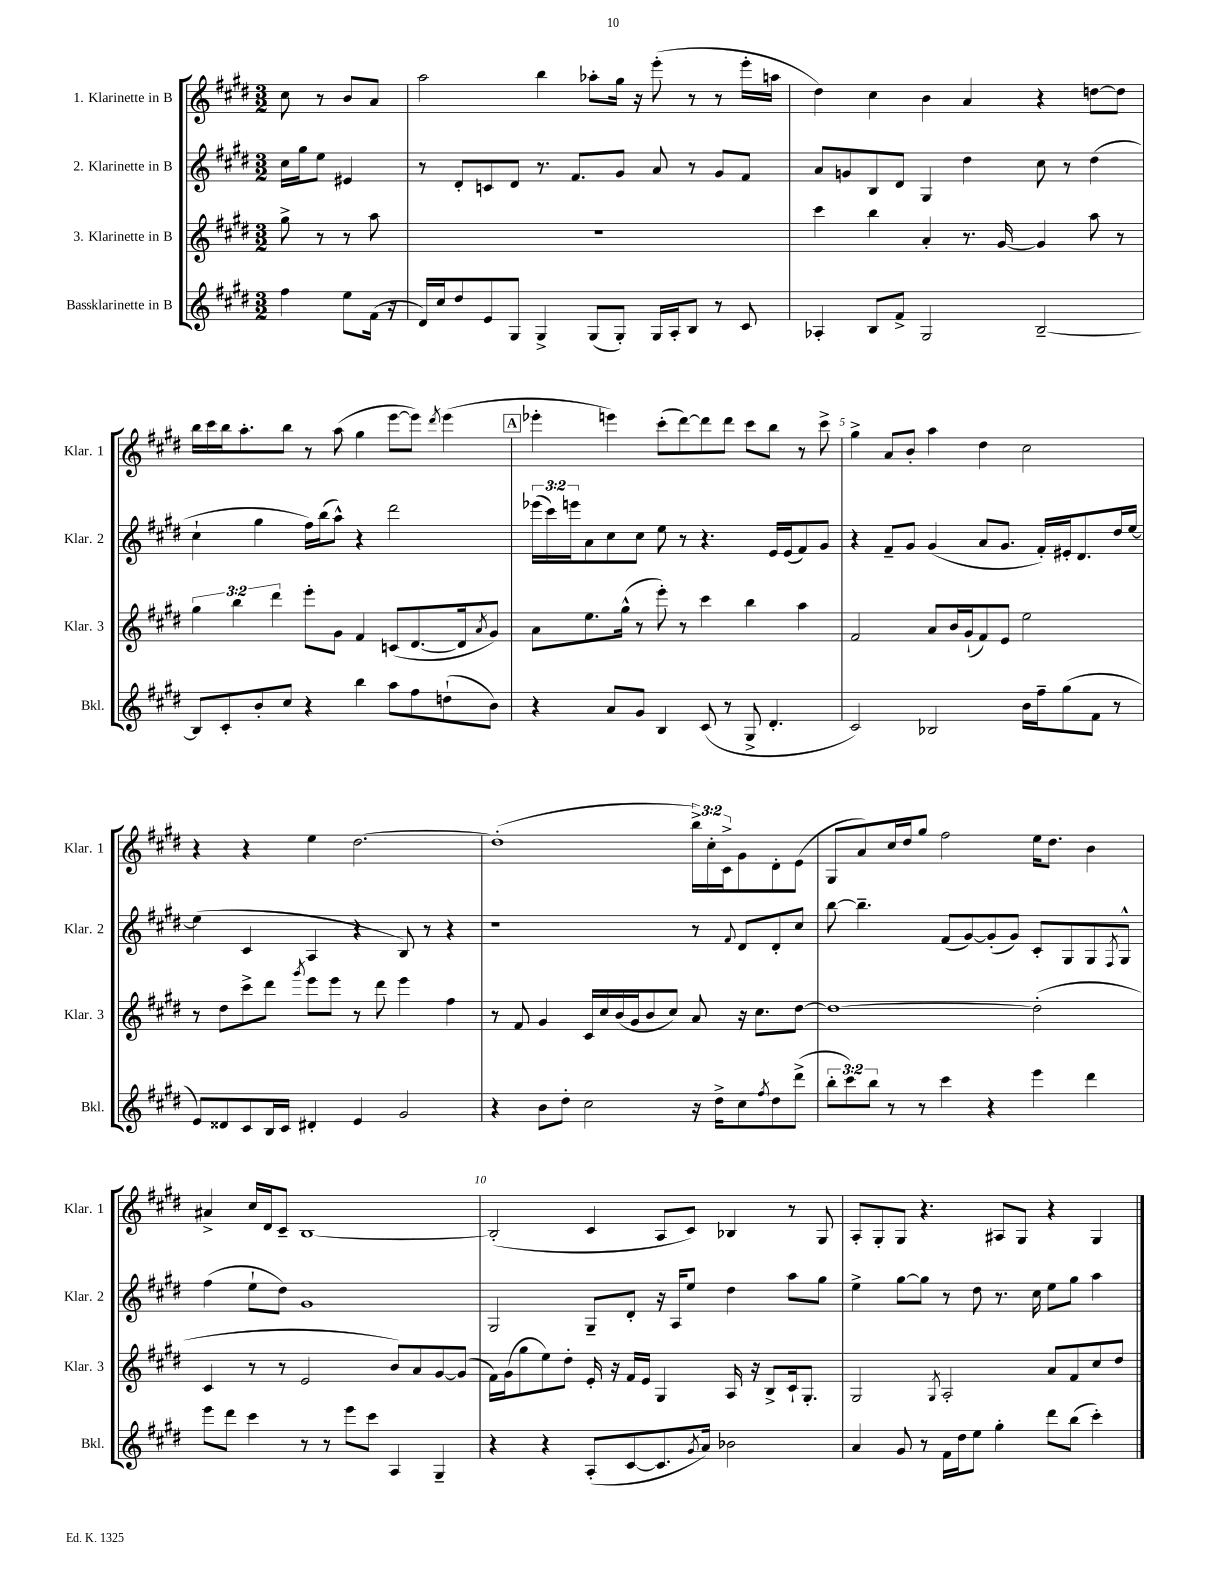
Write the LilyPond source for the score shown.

<<
\new StaffGroup <<
\new Staff = "s0" \with { instrumentName = "1. Klarinette in B" shortInstrumentName = "Klar. 1" } {
    \clef treble \key e \major \numericTimeSignature \time 3/2 \override Staff.TupletNumber.text = #tuplet-number::calc-fraction-text \partial 2
    cis''8 r8 b'8 a'8 |
    a''2 b''4 aes''8-. gis''16 r16 e'''8-.( r8 r8 e'''16-. a''16 |
    dis''4) cis''4 b'4 a'4 r4 d''8~ d''8 |
    b''16 cis'''16 b''16 a''8.-. b''8 r8 a''8( gis''4 e'''8~ e'''8) \acciaccatura { dis'''8 } e'''4( |
    \mark \markup { \box "A" } ees'''4-. e'''4) cis'''8-.( dis'''8~) dis'''8 dis'''8 cis'''8 b''8 r8 cis'''8-> |
    gis''4-> a'8 b'8-. a''4 dis''4 cis''2 |
    r4 r4 e''4 dis''2.~ |
    dis''1-.( \tuplet 3/2 { b''16->) cis''16-. cis'16-> } gis'8 dis'8-. e'8( |
    gis8 a'8) cis''16 dis''16 gis''8 fis''2 e''16 dis''8. b'4 |
    ais'4-> cis''16 dis'16 cis'8-- b1~ |
    b2-.( cis'4 a8 cis'8) bes4 r8 gis8 |
    a8-. gis8-. gis8 r4. ais8 gis8 r4 gis4 \bar "|." |
}
\new Staff = "s1" \with { instrumentName = "2. Klarinette in B" shortInstrumentName = "Klar. 2" } {
    \clef treble \key e \major \numericTimeSignature \time 3/2 \override Staff.TupletNumber.text = #tuplet-number::calc-fraction-text \partial 2
    cis''16 gis''16 e''8 eis'4 |
    r8 dis'8-. c'8 dis'8 r8. fis'8. gis'8 a'8 r8 gis'8 fis'8 |
    a'8 g'8 b8 dis'8 gis4 dis''4 cis''8 r8 dis''4( |
    cis''4-! gis''4 fis''16) b''16( a''8-^) r4 dis'''2 |
    \mark \markup { \box "A" } \tuplet 3/2 { ees'''16( cis'''16) e'''16 } a'8 cis''8 cis''8 e''8 r8 r4. e'16 e'16( fis'8) gis'8 |
    r4 fis'8-- gis'8 gis'4( a'8 gis'8. fis'16-.) eis'16-. dis'8. dis''16 e''16~ |
    e''4( cis'4 a4 r4 b8) r8 r4 |
    r1 r8 \appoggiatura { fis'8 } dis'8 dis'8-. cis''8 |
    b''8~ b''4.-- fis'8( gis'8~) gis'8-.( gis'8) cis'8-. gis8 gis8 \acciaccatura { fis8 } gis8-^ |
    fis''4( e''8-! dis''8) gis'1 |
    gis2 gis8-- dis'8-. r16 a16 e''8 dis''4 a''8 gis''8 |
    e''4-> gis''8~ gis''8 r8 dis''8 r8. cis''16 e''8 gis''8 a''4 \bar "|." |
}
\new Staff = "s2" \with { instrumentName = "3. Klarinette in B" shortInstrumentName = "Klar. 3" } {
    \clef treble \key e \major \numericTimeSignature \time 3/2 \override Staff.TupletNumber.text = #tuplet-number::calc-fraction-text \partial 2
    gis''8-> r8 r8 a''8 |
    R1. |
    cis'''4 b''4 a'4-. r8. gis'16~ gis'4 a''8 r8 |
    \tuplet 3/2 { gis''4 b''4 dis'''4 } e'''8-. gis'8 fis'4 c'8( dis'8.~ dis'16 \acciaccatura { a'8 } gis'8) |
    \mark \markup { \box "A" } a'8 e''8. gis''16-^( r8 e'''8-.) r8 cis'''4 b''4 a''4 |
    fis'2 a'8 b'16 gis'16-!( fis'8) e'8 e''2 |
    r8 dis''8 cis'''8-> dis'''8 \acciaccatura { gis'''8 } e'''8 e'''8 r8 dis'''8 e'''4 fis''4 |
    r8 fis'8 gis'4 cis'16 cis''16 b'16( gis'16 b'8 cis''8) a'8 r16 cis''8. dis''8~ |
    dis''1~ dis''2-.( |
    cis'4 r8 r8 e'2 b'8) a'8 gis'8~ gis'8( |
    fis'16) gis'16( gis''8 e''8) dis''8-. e'16-. r16 fis'16 e'16 gis4 a16 r16 b8-> cis'16-! gis8.-. |
    gis2 \acciaccatura { gis8 } a2-. a'8 fis'8 cis''8 dis''8 \bar "|." |
}
\new Staff = "s3" \with { instrumentName = "Bassklarinette in B" shortInstrumentName = "Bkl." } {
    \clef treble \key e \major \numericTimeSignature \time 3/2 \override Staff.TupletNumber.text = #tuplet-number::calc-fraction-text \partial 2
    fis''4 e''8 fis'16( r16 |
    dis'16) cis''16 dis''8 e'8 gis8 gis4-> gis8( gis8-.) gis16 a16-. b8 r8 cis'8 |
    aes4-. b8 fis'8-> gis2 b2~-- |
    b8 cis'8-. b'8-. cis''8 r4 b''4 a''8 fis''8 d''8-!( b'8) |
    \mark \markup { \box "A" } r4 a'8 gis'8 b4 cis'8( r8 gis8-> dis'4.-. |
    cis'2) bes2 b'16 fis''16-- gis''8( fis'8 r8 |
    e'8) disis'8 cis'8 b16 cis'16 dis'4-. e'4 gis'2 |
    r4 b'8 dis''8-. cis''2 r16 dis''16-> cis''8 \acciaccatura { fis''8 } dis''8 dis'''8->( |
    \tuplet 3/2 { b''8-. cis'''8) b''8 } r8 r8 cis'''4 r4 e'''4 dis'''4 |
    e'''8 dis'''8 cis'''4 r8 r8 e'''8 cis'''8 a4 gis4-- |
    r4 r4 a8-.( cis'8~ cis'8. \acciaccatura { gis'8 } a'16) bes'2 |
    a'4 gis'8 r8 fis'16 dis''16 e''8 gis''4-. dis'''8 b''8( cis'''4-.) \bar "|." |
}
>>
>>
\layout { \context { \Score \override BarNumber.break-visibility = ##(#f #t #t) barNumberVisibility = #(every-nth-bar-number-visible 5) } }
